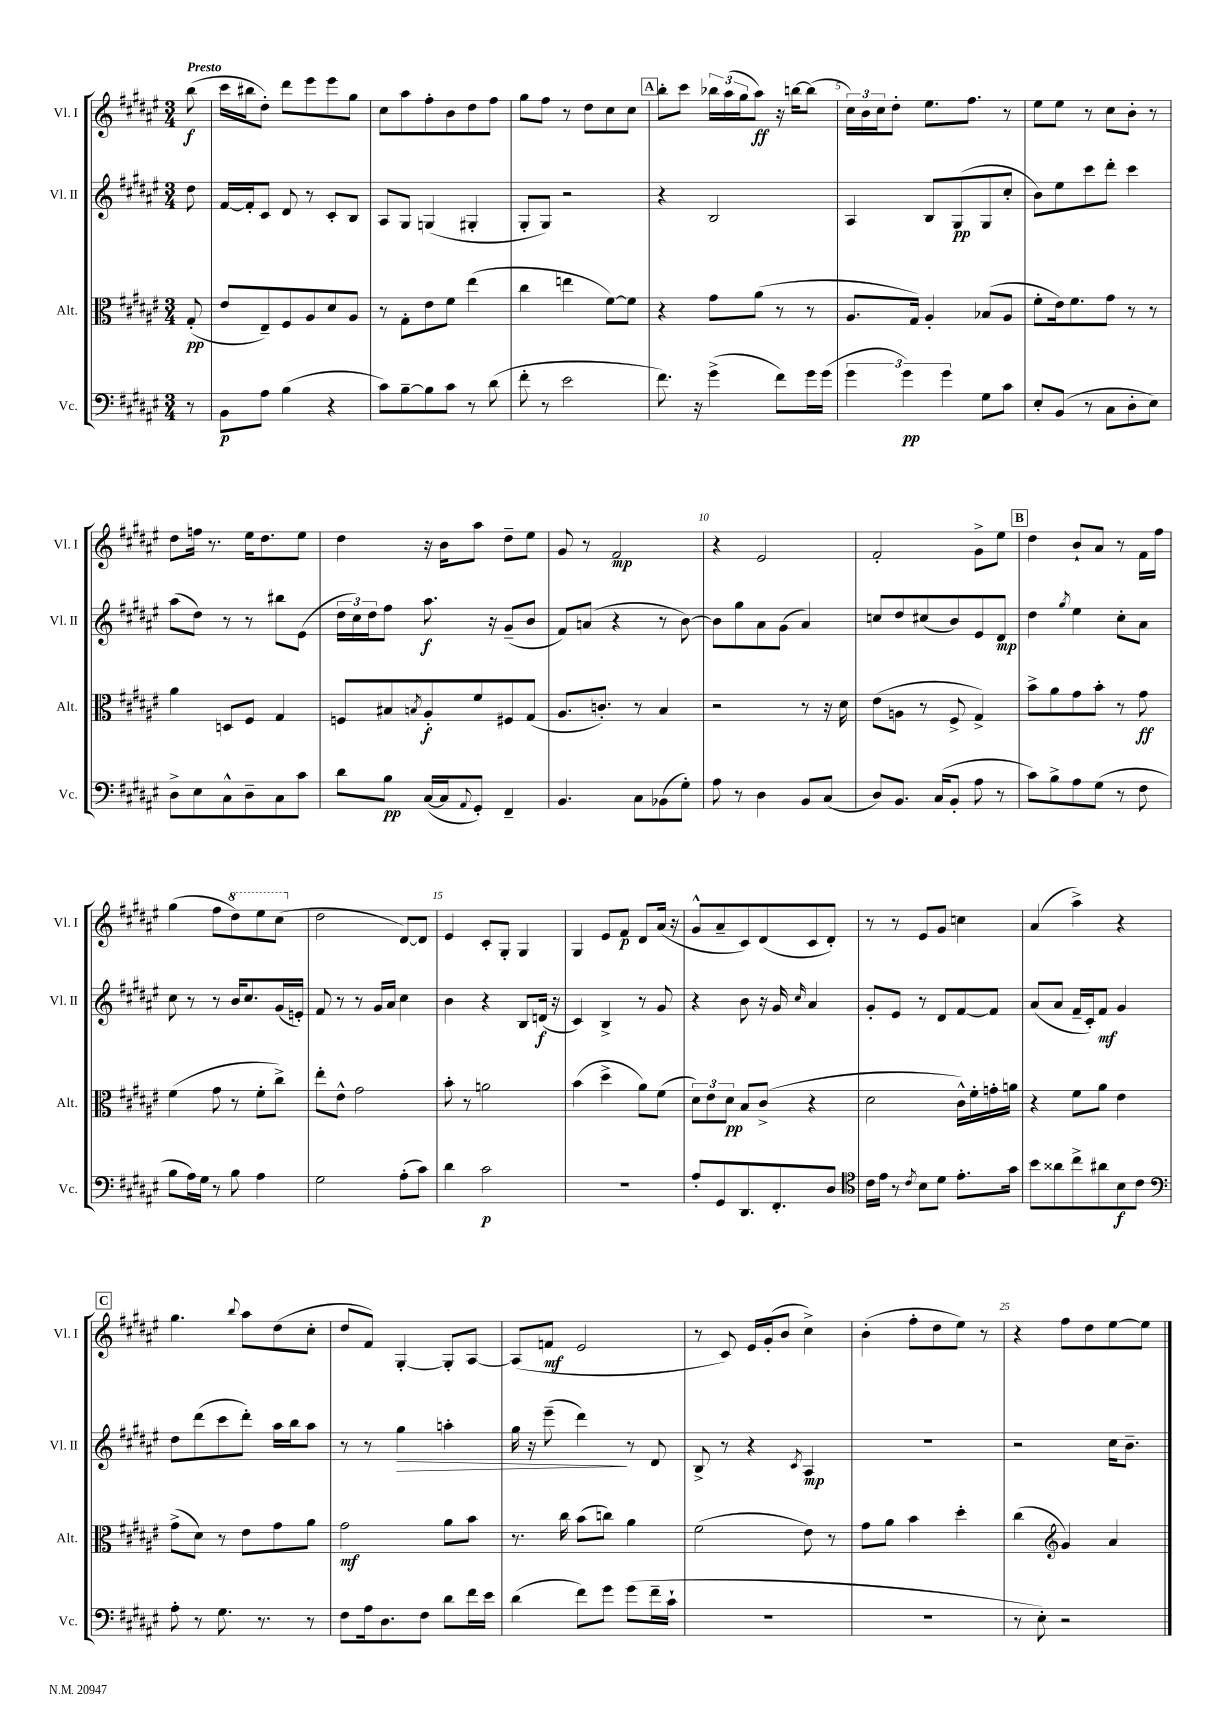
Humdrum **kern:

**kern	**dynam	**kern	**dynam	**kern	**dynam	**kern	**dynam
*part4	*part4	*part3	*part3	*part2	*part2	*part1	*part1
*staff4	*staff4	*staff3	*staff3	*staff2	*staff2	*staff1	*staff1
*I"Vc.	*	*I"Alt.	*	*I"Vl. II	*	*I"Vl. I	*
*I'Vc.	*	*I'Alt.	*	*I'Vl. II	*	*I'Vl. I	*
*clefF4	*	*clefC3	*	*clefG2	*	*clefG2	*
*k[f#c#g#d#a#e#]	*	*k[f#c#g#d#a#e#]	*	*k[f#c#g#d#a#e#]	*	*k[f#c#g#d#a#e#]	*
*M3/4	*	*M3/4	*	*M3/4	*	*M3/4	*
=	=	=	=	=	=	=	=
!	!	!	!	!	!	!LO:TX:a:B:t=Presto	!
8r	.	(8G#'/	pp	8dd#\	.	(8bb\	f
=1	=1	=1	=1	=1	=1	=1	=1
8BB\L	p	8e#/L	.	[16f#/LL	.	16ccc#\LL	.
.	.	.	.	16f#'/J]	.	16bb#X\J	.
8A#\J	.	8E#~/)	.	8c#/J	.	8dd#'\J)	.
(4B\	.	8F#/	.	8d#/	.	8ddd#\L	.
.	.	8A#/	.	8r	.	8eee#\	.
4r	.	8d#/	.	8c#'/L	.	8eee#\	.
.	.	8A#/J	.	8B/J	.	8gg#\J	.
=2	=2	=2	=2	=2	=2	=2	=2
8c#\L)	.	8r	.	8A#/L	.	8cc#\L	.
[8B~\	.	8G#'\L	.	8G#/J	.	8aa#\	.
8B\]	.	8e#\	.	(4Gn/	.	8ff#'\	.
8c#\J	.	8f#\J	.	.	.	8b\	.
8r	.	(4ee#\	.	4G#X'/	.	8dd#\	.
(8d#\	.	.	.	.	.	8ff#\J	.
=3	=3	=3	=3	=3	=3	=3	=3
8f#'\	.	4cc#\	.	8G#'/L	.	8gg#\L	.
8r	.	.	.	8G#/J)	.	8ff#\J	.
2e#\	.	4een\	.	2r	.	8r	.
.	.	.	.	.	.	8dd#\L	.
.	.	[8f#\L)	.	.	.	8cc#\	.
.	.	8f#\J]	.	.	.	8cc#\J	.
!!LO:REH:place=s1:t=A
=4	=4	=4	=4	=4	=4	=4	=4
8.f#\)	.	4r	.	4r	.	8bb'\L	.
.	.	.	.	.	.	8ccc#\J	.
16r	.	.	.	.	.	.	.
(4g#^\	.	8g#\L	.	2B/	.	24bb-X\LL	.
.	.	.	.	.	.	(24aa#\	.
.	.	.	.	.	.	24gg#\J	.
.	.	(8a#\J	.	.	.	8aa#\J)	ff
8f#\L)	.	8r	.	.	.	16r	.
.	.	.	.	.	.	[16bbn\KL	.
16g#\L	.	8r	.	.	.	(8bb\J]	.
(16g#\JJ	.	.	.	.	.	.	.
=5	=5	=5	=5	=5	=5	=5	=5
6g#\	.	8.A#/L	.	4A#/	.	24cc#\LL)	.
.	.	.	.	.	.	24b\	.
.	.	.	.	.	.	24cc#\J	.
.	.	.	.	.	.	8dd#'\J	.
6g#\)	pp	.	.	.	.	.	.
.	.	16G#/Jk)	.	.	.	.	.
.	.	4A#'/	.	8B/L	.	8.ee#\L	.
6g#\	.	.	.	.	.	.	.
.	.	.	.	(8G#/	pp	.	.
.	.	.	.	.	.	8.ff#\J	.
8G#\L	.	(8B-X/L	.	8G#/	.	.	.
8c#\J	.	8A#/J	.	8cc#'/J	.	8r	.
=6	=6	=6	=6	=6	=6	=6	=6
8E#'/L	.	8f#'\L	.	8b\L)	.	8ee#\L	.
(8BB/J	.	16e#\k)	.	8ee#\	.	8ee#\J	.
.	.	8.f#\	.	.	.	.	.
8r	.	.	.	8ccc#\	.	8r	.
8C#\L	.	8g#\J	.	8ddd#'\J	.	8cc#\L	.
8D#'\	.	8r	.	4ccc#\	.	8b'\J	.
8E#\J)	.	8r	.	.	.	8r	.
!!LO:LB:g=z
=7	=7	=7	=7	=7	=7	=7	=7
8D#^\L	.	4a#\	.	(8aa#\L	.	8dd#\L	.
8E#\	.	.	.	8dd#\J)	.	16ffn\Jk	.
.	.	.	.	.	.	8.r	.
8C#^^\	.	8Dn/L	.	8r	.	.	.
8D#~\	.	8F#/J	.	8r	.	16ee#\KL	.
.	.	.	.	.	.	8.dd#\	.
8C#\	.	4G#/	.	8bb#X\L	.	.	.
8c#\J	.	.	.	(8e#\J	.	8ee#\J	.
=8	=8	=8	=8	=8	=8	=8	=8
8d#\L	.	8Fn/L	.	24dd#\LL	.	4dd#\	.
.	.	.	.	24cc#\)	.	.	.
.	.	.	.	24dd#\J	.	.	.
8B\J	pp	8B#X/	.	8ff#\J	.	.	.
.	.	8qBn/	.	.	.	.	.
([16C#/LL	.	8A#'/	f	8.aa#\	f	16r	.
16C#/J]	.	.	.	.	.	16b\KL	.
8qqAA#/	.	.	.	.	.	.	.
8GG#'/J)	.	8f#/	.	.	.	8aa#\J	.
.	.	.	.	16r	.	.	.
4FF#~/	.	8F#X/	.	(8g#~/L	.	8dd#~\L	.
.	.	(8G#/J	.	8b/J	.	8ee#\J	.
=9	=9	=9	=9	=9	=9	=9	=9
4.BB/	.	8.A#/L	.	8f#/L)	.	8g#/	.
.	.	.	.	(8an/J	.	8r	.
.	.	8.cn'/J)	.	.	.	.	.
.	.	.	.	4r	.	2f#/	mp
8C#\L	.	8r	.	.	.	.	.
(8BB-X\	.	4B/	.	8r	.	.	.
8G#'\J)	.	.	.	[8b\)	.	.	.
=10	=10	=10	=10	=10	=10	=10	=10
8A#\	.	2r	.	8b\L]	.	4r	.
8r	.	.	.	8gg#\	.	.	.
4D#\	.	.	.	8a#\	.	2e#/	.
.	.	.	.	(8g#\J	.	.	.
8BB/L	.	8r	.	4a#/)	.	.	.
(8C#/J	.	16r	.	.	.	.	.
.	.	16d#\	.	.	.	.	.
=11	=11	=11	=11	=11	=11	=11	=11
8D#/L)	.	(8e#\L	.	8ccn/L	.	2f#'/	.
8.BB/J	.	8An\J	.	8dd#/	.	.	.
.	.	8r	.	(8cc#X/	.	.	.
(16C#/KL	.	.	.	.	.	.	.
8BB'/J	.	8F#^/	.	8b/)	.	.	.
8A#\	.	4G#^/)	.	8e#/	.	8g#^\L	.
8r	.	.	.	8d#/J	mp	8ee#\J	.
!!LO:REH:place=s1:t=B
=12	=12	=12	=12	=12	=12	=12	=12
8c#\L)	.	8b^\L	.	4dd#\	.	4dd#\	.
8B^\	.	8a#\	.	.	.	.	.
.	.	.	.	8qgg#/	.	.	.
8A#\	.	8g#\	.	4ee#\	.	8b`/L	.
(8G#\J	.	8b'\J	.	.	.	8a#/J	.
8r	.	8r	.	8cc#'\L	.	8r	.
8F#\	.	8g#\	ff	8a#\J	.	16f#\LL	.
.	.	.	.	.	.	16ff#\JJ	.
!!LO:LB:g=z
=13	=13	=13	=13	=13	=13	=13	=13
8B\L	.	(4f#\	.	8cc#\	.	(4gg#\	.
16A#\L)	.	.	.	8r	.	.	.
16G#\JJ	.	.	.	.	.	.	.
8r	.	8g#\	.	8r	.	8ff#\L	.
*	*	*	*	*	*	*8va	*
8B\	.	8r	.	16b/KL	.	8ddd#\)	.
.	.	.	.	8.cc#/	.	.	.
4A#\	.	8f#'\L	.	.	.	8eee#\	.
.	.	8cc#^\J)	.	(16g#/L	.	(8ccc#\J	.
.	.	.	.	16en'/JJ)	.	.	.
=14	=14	=14	=14	=14	=14	=14	=14
*	*	*	*	*	*	*X8va	*
2G#\	.	8ee#'\L	.	8f#/	.	2dd#\	.
.	.	8e#^^\J	.	8r	.	.	.
.	.	2g#\	.	8r	.	.	.
.	.	.	.	16g#/LL	.	.	.
.	.	.	.	16a#/JJ	.	.	.
(8A#'\L	.	.	.	4cc#\	.	[8d#/L)	.
8c#\J)	.	.	.	.	.	8d#/J]	.
=15	=15	=15	=15	=15	=15	=15	=15
4d#\	.	8b'\	.	4b\	.	4e#/	.
.	.	8r	.	.	.	.	.
2c#\	p	2an\	.	4r	.	8c#'/L	.
.	.	.	.	.	.	8G#'/J	.
.	.	.	.	8B/L	.	4G#/	.
.	.	.	.	(16dn/Jk	f	.	.
.	.	.	.	16r	.	.	.
=16	=16	=16	=16	=16	=16	=16	=16
2.r	.	(4b\	.	4c#/)	.	4G#/	.
.	.	4dd#^\	.	4B^/	.	8e#/L	.
.	.	.	.	.	.	8f#/J	p
.	.	8a#\L)	.	8r	.	8d#/L	.
.	.	(8f#\J	.	8g#/	.	(16a#/Jk	.
.	.	.	.	.	.	16r	.
=17	=17	=17	=17	=17	=17	=17	=17
8A#'/L	.	12d#\L)	.	4r	.	8g#^^/L	.
.	.	12e#\	.	.	.	.	.
8GG#/	.	.	.	.	.	8a#~/	.
.	.	12d#\J	pp	.	.	.	.
8.DD#/	.	8B/L	.	8b\	.	8c#/)	.
.	.	(8c#^/J	.	16r	.	(8d#/	.
8.FF#'/	.	.	.	16g#/	.	.	.
.	.	.	.	16qqcc#/	.	.	.
.	.	4r	.	4a#/	.	8c#/	.
8D#/J	.	.	.	.	.	8d#'/J)	.
=18	=18	=18	=18	=18	=18	=18	=18
*clefC4	*	*	*	*	*	*	*
16c#\LL	.	2d#\	.	8g#'/L	.	8r	.
16e#\JJ	.	.	.	.	.	.	.
8r	.	.	.	8e#/J	.	8r	.
8qc#/	.	.	.	.	.	.	.
8B\L	.	.	.	8r	.	8e#/L	.
8d#\J	.	.	.	8d#/L	.	8g#/J	.
8.e#'\L	.	16c#^^\LL)	.	[8f#/	.	4ccn\	.
.	.	16f#'\	.	.	.	.	.
.	.	16gn'\	.	8f#/J]	.	.	.
16g#\Jk	.	16an\JJ	.	.	.	.	.
=19	=19	=19	=19	=19	=19	=19	=19
8b\L	.	4r	.	(8a#/L	.	(4a#/	.
8a##X\	.	.	.	8a#/J	.	.	.
8cc#^\	.	8f#\L	.	16f#~/LL	.	4aa#^\)	.
.	.	.	.	16c#'/J)	.	.	.
8a#X\	.	8a#\J	.	8f#/J	mf	.	.
8B\	f	4e#\	.	4g#/	.	4r	.
8c#\J	.	.	.	.	.	.	.
!!LO:LB:g=z
!!LO:REH:place=s1:t=C
=20	=20	=20	=20	=20	=20	=20	=20
*clefF4	*	*	*	*	*	*	*
8A#'\	.	(8g#^\L	.	8dd#\L	.	4.gg#\	.
8r	.	8d#\J)	.	(8ddd#\	.	.	.
8.G#\	.	8r	.	8ccc#\	.	.	.
.	.	.	.	.	.	8qqbb/	.
.	.	8e#\L	.	8ddd#'\J)	.	8aa#\L	.
8.r	.	.	.	.	.	.	.
.	.	8g#\	.	16aa#\LL	.	(8dd#\	.
.	.	.	.	16bb\J	.	.	.
8r	.	8a#\J	.	8aa#\J	.	8cc#'\J	.
=21	=21	=21	=21	=21	=21	=21	=21
8F#\L	.	2g#\	mf	8r	.	8dd#/L	.
16A#\k	.	.	.	8r	.	8f#/J)	.
8.D#\	.	.	.	.	.	.	.
!	!	!	!	!	!LO:HP:b	!	!
.	.	.	.	4gg#\	>	[4G#'/	.
8F#\J	.	.	.	.	.	.	.
8d#\L	.	8a#\L	.	4aan'\	.	8G#'/L]	.
16f#\L	.	8b\J	.	.	.	[8A#/J	.
16e#\JJ	.	.	.	.	.	.	.
=22	=22	=22	=22	=22	=22	=22	=22
(4d#\	.	8.r	.	16gg#\	.	(8A#/L]	.
.	.	.	.	16r	.	.	.
.	.	.	.	(8eee#~\	.	8fn/J	mf
.	.	16cc#\	.	.	.	.	.
8f#\L)	.	(8b\L	.	4ddd#\)	.	2e#/	.
8g#\J	.	8ccn\J)	.	.	.	.	.
(8g#\L	.	4a#\	.	8r	]	.	.
16f#~\L	.	.	.	8d#/	.	.	.
16c#`\JJ	.	.	.	.	.	.	.
=23	=23	=23	=23	=23	=23	=23	=23
2.r	.	(2f#\	.	8B^/	.	8r	.
.	.	.	.	8r	.	8c#/)	.
.	.	.	.	4r	.	16e#/LL	.
.	.	.	.	.	.	(16g#'/J	.
.	.	.	.	.	.	8b/J	.
.	.	.	.	8qc#/	.	.	.
.	.	8e#\)	.	4A#/	mp	4cc#^\)	.
.	.	8r	.	.	.	.	.
=24	=24	=24	=24	=24	=24	=24	=24
2.r	.	8g#\L	.	2.r	.	(4b'\	.
.	.	8a#\J	.	.	.	.	.
.	.	4b\	.	.	.	8ff#'\L	.
.	.	.	.	.	.	8dd#\	.
.	.	4dd#'\	.	.	.	8ee#\J)	.
.	.	.	.	.	.	8r	.
=25	=25	=25	=25	=25	=25	=25	=25
8r	.	(4cc#\	.	2r	.	4r	.
8E#'\)	.	.	.	.	.	.	.
*	*	*clefG2	*	*	*	*	*
2r	.	4g#/)	.	.	.	8ff#\L	.
.	.	.	.	.	.	8dd#\	.
.	.	4a#/	.	16cc#\KL	.	[8ee#\	.
.	.	.	.	8.b~\J	.	.	.
.	.	.	.	.	.	8ee#\J]	.
==	==	==	==	==	==	==	==
*-	*-	*-	*-	*-	*-	*-	*-
